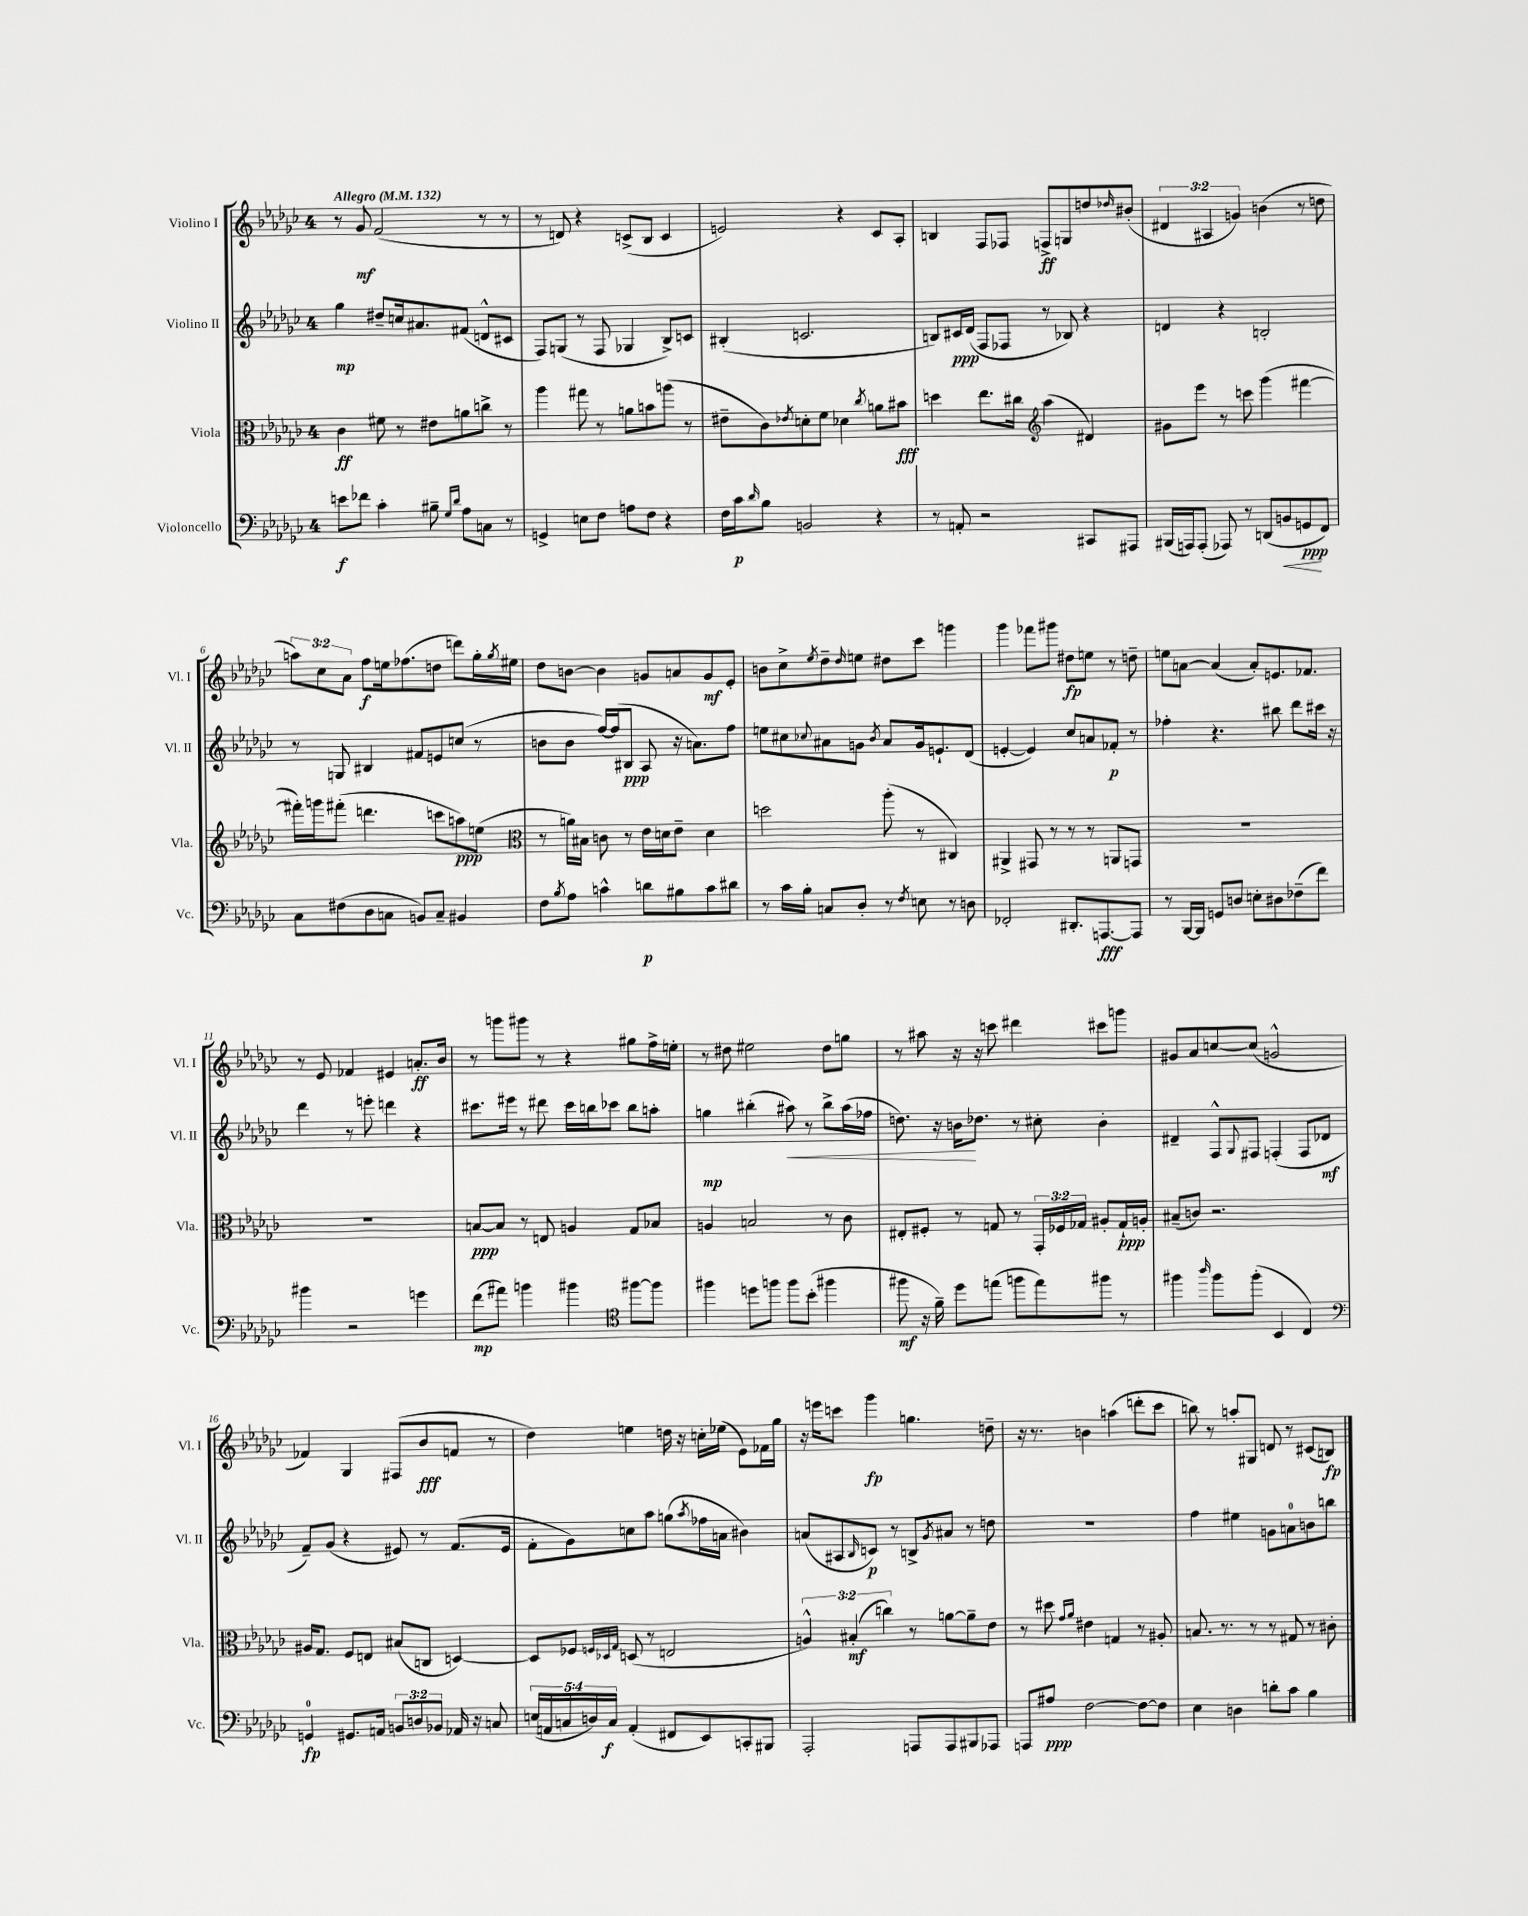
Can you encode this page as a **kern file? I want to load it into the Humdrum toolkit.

**kern	**kern	**kern	**kern
*staff4	*staff3	*staff2	*staff1
*clefF4	*clefC3	*clefG2	*clefG2
*k[b-e-a-d-g-c-]	*k[b-e-a-d-g-c-]	*k[b-e-a-d-g-c-]	*k[b-e-a-d-g-c-]
*M4/4	*M4/4	*M4/4	*M4/4
*MM132	*MM132	*MM132	*MM132
8e	4c-	4gg-	8r
8f-	.	.	8g-
4c-'	8f#	8dd#~	(2f
.	8r	16cc	.
.	.	8.a#	.
8B#~	8e#	.	.
16qqG-	.	.	.
16qqd-	.	.	.
8A-	8a	(8f#	.
8C	8cc^	8d^^	8r
8r	8r	8c#	8r
=	=	=	=
4GG^	4aa-	8F)	8r
.	.	(8G	8d)
8E	8gg#	8r	4r
8F	8r	8F	.
8A	8a	4G-	(8c^
8F	8b	.	8B-
4r	(8aa	8B-^)	4c
.	8r	8c	.
=	=	=	=
16F	8e#~	(4B#'	2e)
16c-	.	.	.
16qqd-	.	.	.
8B-	8c-)	.	.
.	8qe-	.	.
2BB	8d'	2.c	.
.	8f	.	.
.	4d-	.	4r
.	8qcc-	.	.
4r	8a	.	8c-
.	8b#	.	8A-'
=	=	=	=
8r	4dd	8B)	4B
8AA'	.	16c#	.
.	.	(16d-	.
2r	8.ee-	8F	8F
.	.	8F-	8F-
.	16cc#	.	.
*	*clefG2	*	*
.	(4aa-	8r	8F^
.	.	8B-)	8G
8CC#	4d#)	4r	8dd
.	.	.	16qqdd-
8AAA#	.	.	(8b#'
=	=	=	=
(16BBB#	8g#	4d	6d#
16AAA)	.	.	.
(8AAA'	8eee-	.	.
.	.	.	6A#
8AAA-)	8r	4r	.
.	.	.	6g)
8r	8ccc	.	.
(8DD	(4ggg-	2B'	(4b
8BB	.	.	.
8GG	[4fff#	.	8r
8FF)	.	.	8dd
=	=	=	=
8C-	16fff#'])	8r	12aa)
.	16ggg	.	.
.	.	.	12cc-
(8F#	(8fff#'	8G	.
.	.	.	12a-
8D-	4.ddd	4B#	8ff
8C	.	.	16ee
.	.	.	(8.ff-
8BB)	.	8f#	.
8C~	8ccc	8e	8dd
4BB#	8aa)	(8cc	8ddd)
.	(8ee	8r	16gg-'
.	.	.	8qgg-
.	.	.	16ee#
=	=	=	=
*	*clefC3	*	*
8F	8r	8b	8dd-
8qB-	.	.	.
8A-	16a)	8b	[8b
.	16B#	.	.
4c^^	8c	[16ff)	4b]
.	.	(16ff]	.
.	8r	8B#	.
8d	16e-	8A-	8g
.	16d	.	.
8B#	8e-~	16r	8a
.	.	8.a)	.
8c	4d	.	8g
8d#	.	8ff	8e-'
=	=	=	=
8r	2dd	8ee	8b
16c-	.	8cc#	8cc-^
16B-'	.	.	.
.	.	8qqcc-	8qee-
8C	.	8a#	8dd-~
.	.	.	16qqdd-
8D-'	.	8g	8ee
.	.	8qb-	.
8r	(8aa-'	8a#	8dd#
8qF	.	.	.
8E	8r	16g	8ccc-
.	.	8.e`	.
8r	4C#)	.	4ggg
8D	.	(8d-	.
=	=	=	=
2FF-'	4AA#^	[4e'	4ggg-
.	8GG#	4e])	8fff-
.	8r	.	8ggg#
8.DD#'	8r	8cc-	8dd#
.	8r	8a	8ee
[8.AAA	.	.	.
.	8AA	8f-'	8r
8AAA]	8GG	8r	8dd~
=	=	=	=
8r	1r	4ff-'	8ee
[16BBB-	.	.	[8a
16BBB-]	.	.	.
8GG	.	4.r	(4a]
8D	.	.	.
8E'	.	.	8a')
8D#	.	8bb#	8.e
(8F-~	.	8ddd-	.
.	.	.	8.f-
8f)	.	16ccc#	.
.	.	16r	.
=	=	=	=
4b#	1r	4ddd-	8r
.	.	.	8e-
2r	.	8r	4f-
.	.	8eee'	.
.	.	4ddd	4e#
4g	.	4r	8.a'
.	.	.	16b-
=	=	=	=
(8f	[8B	8.ccc#	8r
8a#)	8B]	.	8ggg
.	.	16eee#	.
4b	8r	8r	8ggg#
.	8E	8ddd#	8r
4b#	4A	16ccc#	4r
.	.	16bb	.
.	.	8ccc-	.
*clefC4	*	*	*
[8ff#	8G-	8bb	8gg#
8ff#]	8B-	8aa'	16ff^
.	.	.	16ee'
=	=	=	=
4ff#	4A	4gg	8r
.	.	.	8dd#
8dd	2B	(4bb#'	2ee#
8ff	.	.	.
8ff	.	8aa#)	.
(8b-'	.	8r	.
4ff#	8r	8bb#^	8dd#
.	8c-	(16aa#	8gg
.	.	16ff-	.
=	=	=	=
8ff#	8E#'	8.dd)	8r
16r	8F#'	.	8aa#
16f~)	.	16r	.
8dd-	8r	16b	16r
.	.	8.dd-	16r
(8ee	8G	.	8ccc
8ff	8r	8r	4ddd#
8ee)	24GG-'	8cc#'	.
.	24F-	.	.
.	24G-	.	.
8ff#	8A#'	4b'	8ccc#
8r	16G-`	.	8ggg
.	16A'	.	.
=	=	=	=
4ff#	(8B#~	4d#~	8g#
.	8c)	.	8a-
16qqaa-	.	.	.
8ff#	2.r	8F^^	[8cc
.	.	8qqG-	.
(8ff#'	.	8F#	(8cc]
4BB-	.	(4F'	2g^^
4C-)	.	8F	.
.	.	8d-	.
=	=	=	=
*clefF4	*	*	*
4GG	16A#	8f~)	4f-)
.	8.G-	.	.
.	.	(8g-	.
8.GG#	8F	4r	4G-
.	8E	.	.
16AA	.	.	.
12BB	(8B#	8e#)	(8F#
12D	.	.	.
.	8C	8r	8b-
12BB-	.	.	.
16AA-	[4D)	(8.f	8f
16r	.	.	.
8C	.	.	8r
.	.	16e#	.
=	=	=	=
(20E	8D]	8f'	4dd-)
20AA	.	.	.
20C	.	.	.
.	8F-	8g-)	.
20D)	.	.	.
20C	.	.	.
.	32qqF	.	.
.	32qqD-	.	.
.	32qqG-	.	.
(4AA'	(8D	8cc	4ee
.	8r	8aa-	.
8FF#	2E	(8gg	16dd
.	.	.	16r
.	.	8qaa-	.
8EE-)	.	16ff-	16cc'
.	.	16a	(16ee-
8CC'	.	4b#)	8e-)
8BBB#	.	.	16f-
.	.	.	16gg-
=	=	=	=
2AAA-'	6A^^)	(8a	16r
.	.	.	16eee
.	.	8A#	8ccc
.	(6B#'	.	.
.	.	16qqB-	.
.	.	8c)	4ggg-
.	6cc)	.	.
.	.	8r	.
8AAA	8r	8B^	4.gg
.	.	8qg-	.
8AAA	[8a	8a#	.
8BBB#	8a~]	8r	.
8AAA-	8e-	8dd	8dd~
=	=	=	=
8AAA	8r	1r	16r
.	.	.	8.r
8A#	8dd#	.	.
.	16qqg-	.	.
.	16qqa-	.	.
[2F	4e#	.	4b
.	4G	.	(4aa
8F_	8r	.	8ddd'
8F]	8A#'	.	8ccc-
=	=	=	=
4E-	8.B	4ff	8bb)
.	.	.	8r
.	8.r	.	.
4D	.	4ee#	8aa'
.	8r	.	8G#
8d'	8r	8g	8d
8c-	8G#	8a	8r
4B-	8r	8b	(8c#
.	8c#'	8bb	8B)
==	==	==	==
*-	*-	*-	*-
